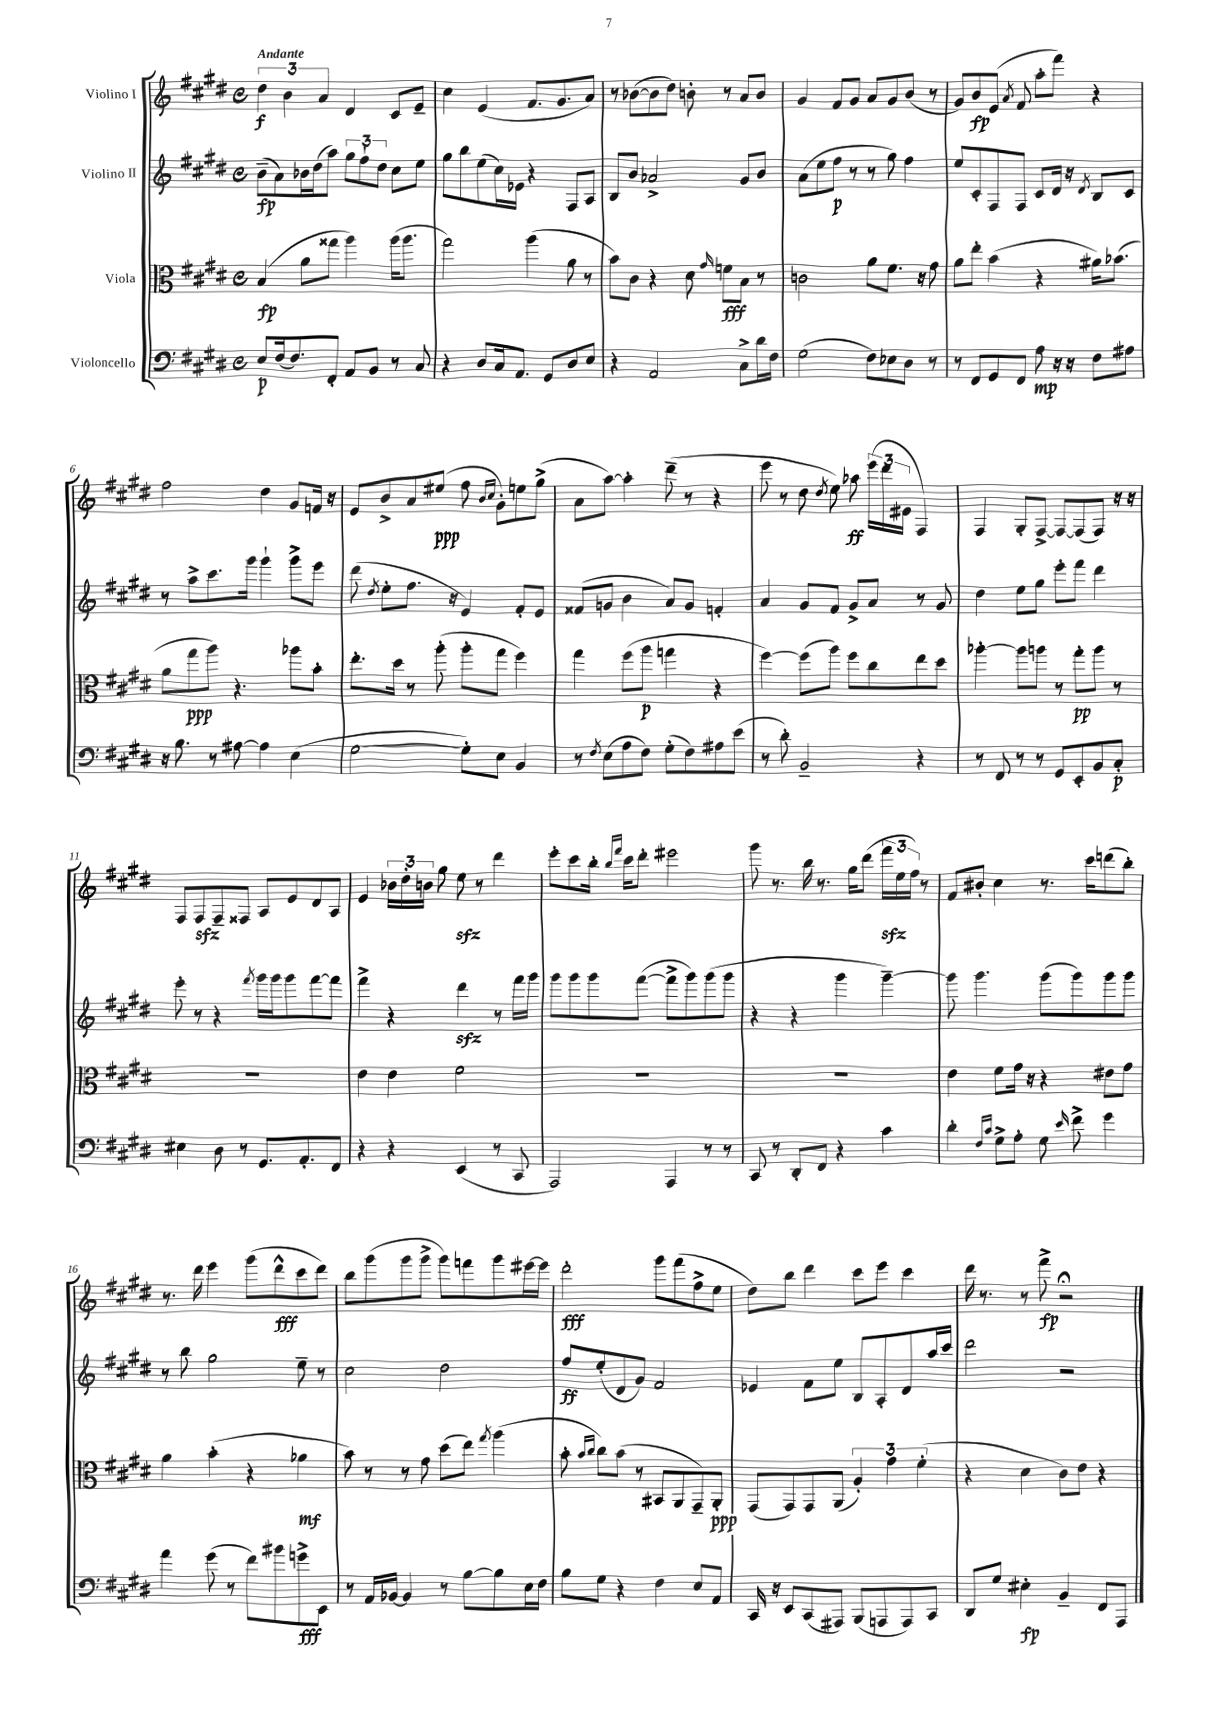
<<
\new StaffGroup <<
\new Staff = "s0" \with { instrumentName = "Violino I" } {
    \clef treble \key e \major \defaultTimeSignature \time 4/4 \tempo "Andante"
    \autoBeamOff \tuplet 3/2 { dis''4\f b'4 a'4 } dis'4 cis'8[ e'8]-- |
    cis''4 e'4( fis'8.[ gis'8. a'8]) |
    r8 bes'8[~( bes'8 dis''8]) b'8-. r8 a'8[ b'8] |
    gis'4 fis'8[ gis'8] a'8[ gis'8 b'8]( r8 |
    gis'8[) b'8\fp e'8]( \acciaccatura { a'8 } fis'8 a''8[-. fis'''8]) r4 |
    fis''2 dis''4 gis'8[ f'16] r16 |
    e'8[ b'8-> a'8 eis''8]\ppp( fis''8 \grace { b'16[ cis''16] } gis'8[-.) e''8 gis''8]->( |
    a'8[ a''8]~) a''4-. dis'''8--( r8 r4 |
    e'''8 r8 dis''8 \acciaccatura { dis''8 } e''8) aes''8\ff \tuplet 3/2 { e'''16[( dis'''16 eis'16] } fis4) |
    fis4 gis8[-. fis8]~-> fis8[~ fis8( fis8]) r16 r16 |
    fis8[ fis8\sfz fis8-- fisis8] a8[ e'8 dis'8 a8] |
    e'4 \tuplet 3/2 { bes'16[ dis''16-. b'16] } gis''8 e''8\sfz r8 dis'''4 |
    e'''8[-. cis'''8 b''16]-. \grace { b''16[ fis'''16] } cis'''16[ dis'''8]-. eis'''2 |
    gis'''8 r8. b''16 r8. gis''16[ dis'''8]( \tuplet 3/2 { fis'''16[\sfz e''16 fis''16]) } r8 |
    fis'8[ bis'8]-. cis''4 r8. cis'''16[ d'''8( b''8]-.) |
    r8. dis'''16 e'''4 gis'''8[( dis'''8-^\fff cis'''8 dis'''8]) |
    b''8[ gis'''8( gis'''8 gis'''8]-> gis'''8[) f'''8 gis'''8 eis'''16~ eis'''16] |
    dis'''2-.\fff gis'''8[ fis'''8( fis''8-> e''8] |
    dis''8[) b''8] dis'''4 cis'''8[ e'''8] cis'''4 |
    dis'''16 r8. r8 fis'''8->\fp r2\fermata \bar "|." |
}
\new Staff = "s1" \with { instrumentName = "Violino II" } {
    \clef treble \key e \major \defaultTimeSignature \time 4/4
    \autoBeamOff b'8[--\fp( a'8) bes'16 dis''16( a''8]) \tuplet 3/2 { gis''8[ fis''8-! dis''8] } cis''8[ e''8] |
    gis''8[ b''8 e''8( cis''16) ees'16] r4 fis8[ a8] |
    b8[ b'8] aes'2-> gis'8[ b'8] |
    a'8[( e''8 fis''8]\p r8 r8 gis''8) fis''4 |
    e''8[ cis'8-. fis8 fis8] cis'8[ dis'16] r16 \acciaccatura { dis'8 } b8[ cis'8] |
    r8 a''8[-> cis'''8. gis'''16] gis'''4-! gis'''8[-> e'''8] |
    dis'''8( \acciaccatura { dis''8 } e''8[-. fis''8.] r16 e'4) fis'8[-. e'8] |
    fisis'8[( g'8] b'4 a'8[) g'8] f'4-. |
    a'4 gis'8[ fis'8] gis'8[-> a'8] r8 gis'8 |
    dis''4 e''8[ gis''8] e'''8[-. fis'''8] dis'''4 |
    e'''8-. r8 r4 \acciaccatura { fis'''8 } gis'''16[ gis'''16 gis'''8 fis'''8~ fis'''8] |
    fis'''4-> r4 dis'''4\sfz r8 fis'''16[ gis'''16] |
    gis'''8[ gis'''8 gis'''8 fis'''8]~( fis'''8[-> gis'''8) gis'''8( gis'''8] |
    r4 r4 gis'''4 gis'''4~--) |
    gis'''8 gis'''4. gis'''8[( gis'''8) gis'''8 gis'''8] |
    r8 b''8 gis''2 e''8-- r8 |
    cis''2 dis''2 |
    fis''8[\ff e''8-.( dis'8 gis'8]) fis'2 |
    ees'4 fis'8[ e''8] b8[ a8-. dis'8 a''16 cis'''16] |
    dis'''2 r2 \bar "|." |
}
\new Staff = "s2" \with { instrumentName = "Viola" } {
    \clef alto \key e \major \defaultTimeSignature \time 4/4
    \autoBeamOff b4\fp( a'8[ gisis''8] a''4) a''16[( a''8.] |
    gis''2) a''4( a'8 r8 |
    b'8[) cis'8] r4 dis'8 \grace { gis'16 } f'8[\fff b8] r8 |
    c'2 a'8[ fis'8.] r16 gis'8 |
    a'8[ e''8]-. b'4( r4 ais'16[) bes'8.]( |
    a'8[ gis''8\ppp a''8]) r4. aes''8[ b'8]-. |
    e''8.[-. dis''16] r8 a''8-.( a''8[-. gis''8] fis''4) |
    gis''4 fis''8[( a''8]\p g''4 r4 |
    fis''4~) fis''8[( a''8]) fis''8[ cis''8 e''8 dis''8] |
    aes''4~-. aes''8[ a''8] r8 gis''8[-.\pp a''8] r8 |
    R1 |
    e'4 e'4 fis'2 |
    R1 |
    R1 |
    e'4 fis'8[ gis'16] r16 r4 eis'8[ gis'8] |
    a'4 b'4-.( r4 aes'4\mf |
    b'8) r8 r8 gis'8 dis''8[( e''8]) \acciaccatura { gis''8 } a''4( |
    b'8-. \grace { b'16[ cis''16] } cis''8[) b'8]( r8 bis,8[ a,8 gis,8--) a,8]-.\ppp |
    gis,8[( gis,8) gis,8 a,8]( \tuplet 3/2 { a4-.) gis'4 fis'4-.( } |
    r4 dis'4 cis'8[) e'8] r4 \bar "|." |
}
\new Staff = "s3" \with { instrumentName = "Violoncello" } {
    \clef bass \key e \major \defaultTimeSignature \time 4/4
    \autoBeamOff e8[\p fis16( fis8.) fis,8]-. a,8[ b,8] r8 cis8 |
    r4 dis8[ cis16 a,8.] gis,8[ dis8 e8] |
    r4 a,2 cis8[-> dis'16 fis16] |
    gis2( fis8[) ees8 dis8] r8 |
    r8 fis,8[ gis,8 fis,8] a8\mp r16 r16 fis8[ ais8] |
    r16 b8. r8 ais8~ ais4 e4( |
    gis2~ gis8[-.) e8] b,4 |
    r8 \acciaccatura { fis8 } e8[( a8 fis8]) gis8[-.( fis8) ais8 e'8]( |
    r8 dis'8-.) b,2-- r4 |
    r8 fis,8 r8 r8 gis,8[ e,8-. b,8 cis8]-.\p |
    eis4 dis8 r8 gis,8.[ a,8.-. fis,8] |
    r4 r4 e,4( r8 cis,8 |
    a,,2) a,,4 r8 r8 |
    cis,8 r8 dis,8[-. fis,8] r4 cis'4 |
    dis'4-. \grace { fis16[ cis'16] } gis8[-> a8]-. gis8 \grace { e'16 } fis'8-> gis'4 |
    a'4 gis'8( r8 fis'8[) bis'8 g'8->\fff e,8] |
    r8 a,16[ bes,16]~ bes,4 r8 b8[~ b8 e16 fis16] |
    b8[ gis8] r4 fis4 e8[ a,8] |
    cis,16 r16 e,8[ cis,8( ais,,8]) b,,8[( a,,8 a,,8) cis,8] |
    dis,8[ gis8] eis4-.\fp b,4-- fis,8[ a,,8] \bar "|." |
}
>>
>>
